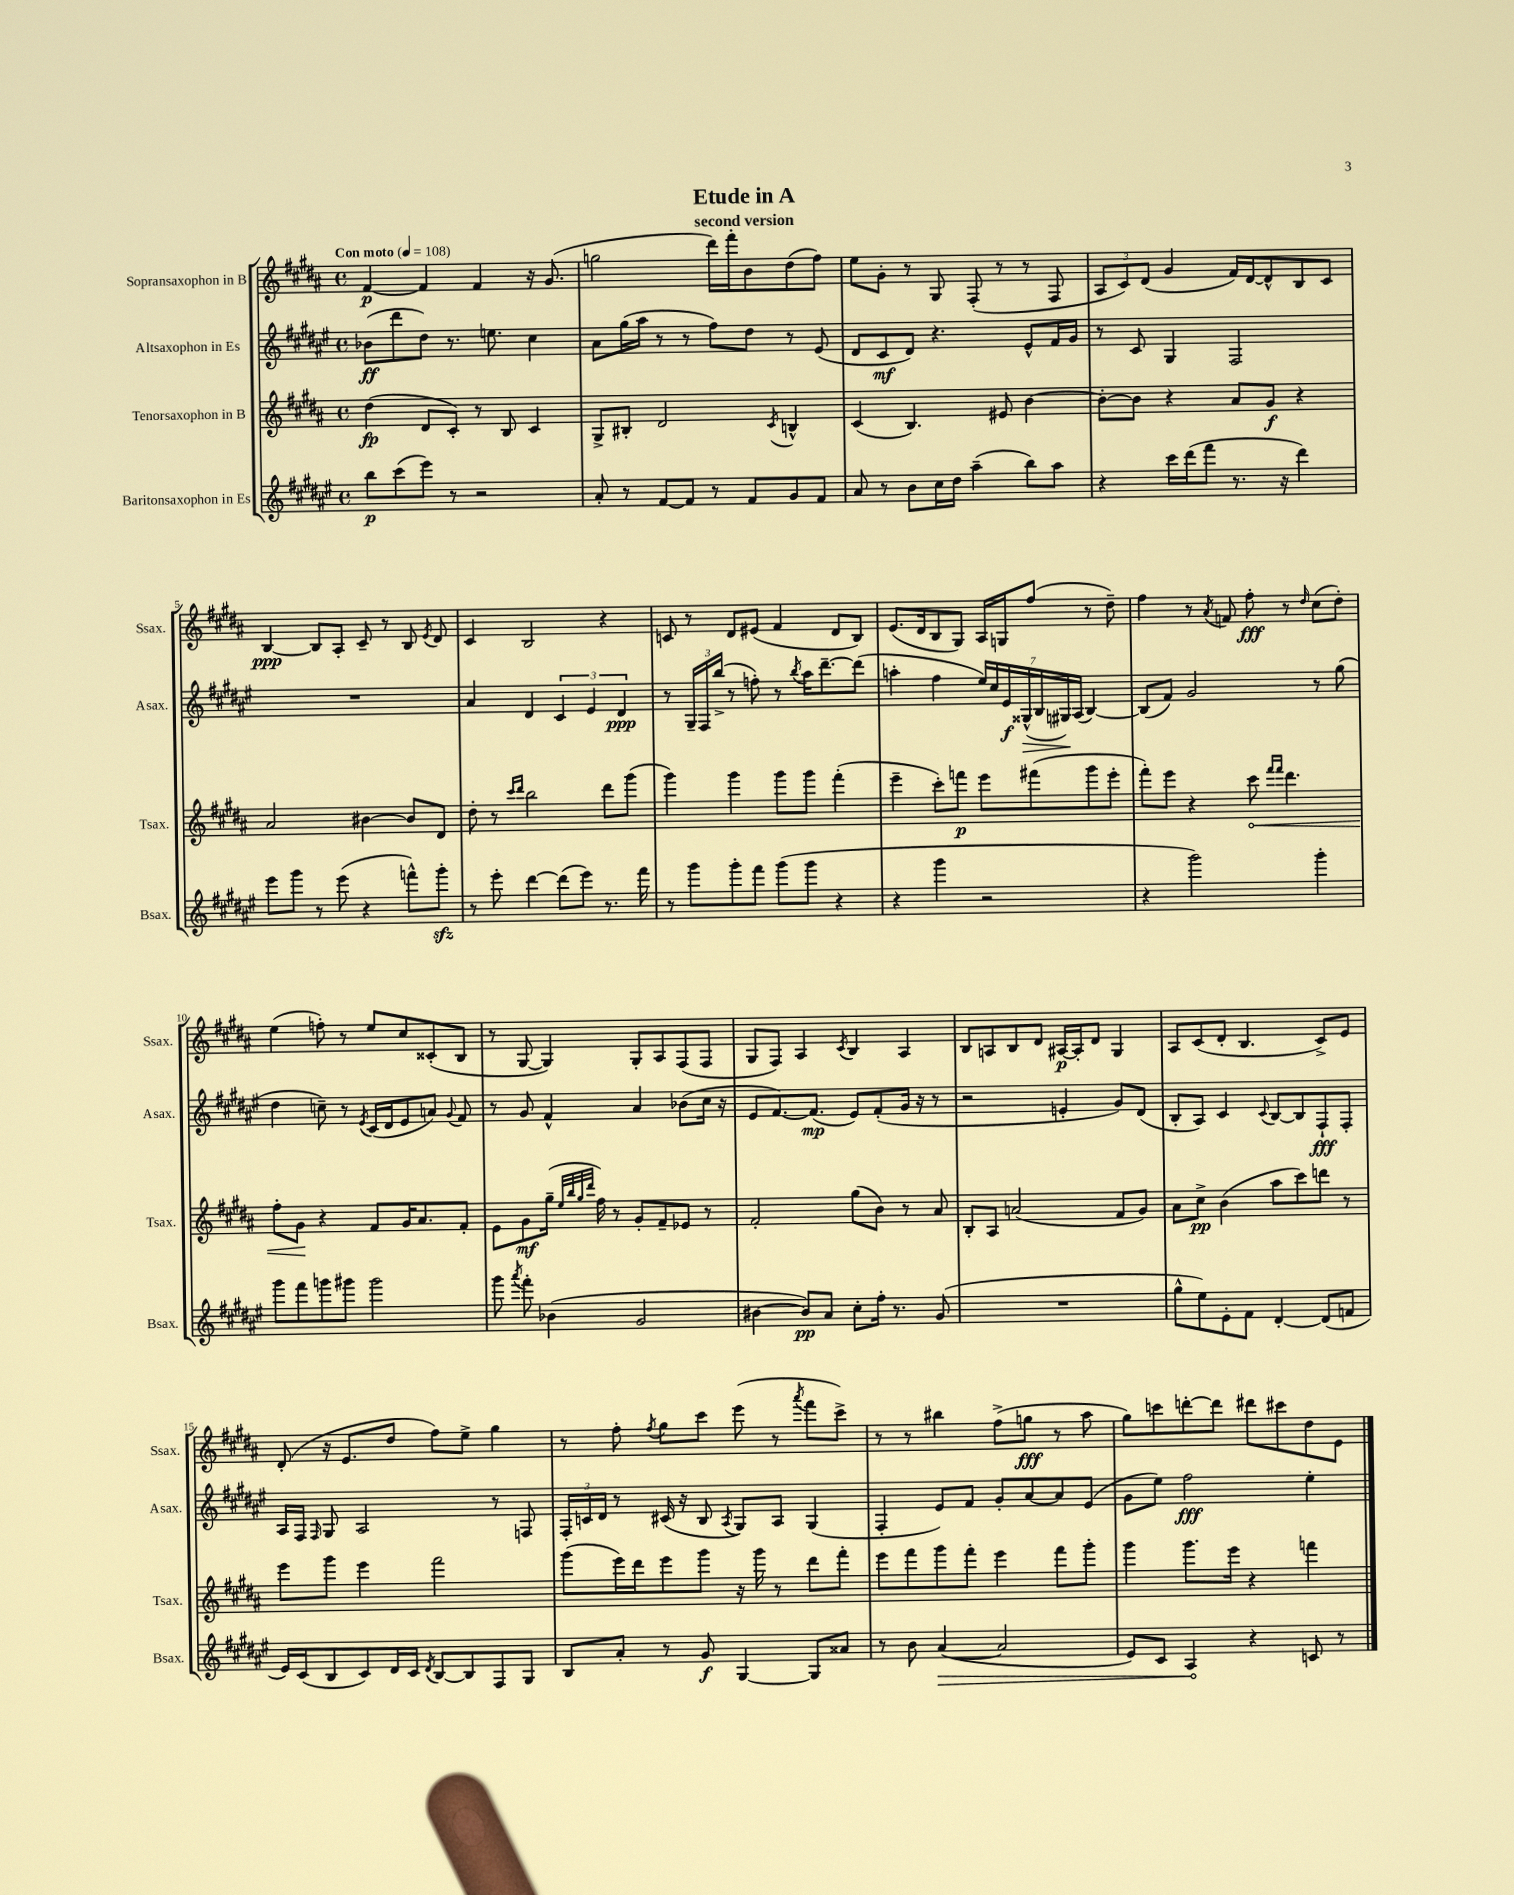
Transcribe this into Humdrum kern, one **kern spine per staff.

**kern	**kern	**kern	**kern
*staff4	*staff3	*staff2	*staff1
*clefG2	*clefG2	*clefG2	*clefG2
*k[f#c#g#d#a#e#]	*k[f#c#g#d#a#]	*k[f#c#g#d#a#e#]	*k[f#c#g#d#a#]
*M4/4	*M4/4	*M4/4	*M4/4
*met(c)	*met(c)	*met(c)	*met(c)
*MM108	*MM108	*MM108	*MM108
8bb\L	(4dd#\	(8b-\L	[4f#/
(8ccc#\	.	8ddd#\	.
8eee#\J)	8d#/L	8dd#\J)	4f#/]
8r	8c#'/J)	8.r	.
2r	8r	.	4f#/
.	.	8.ee\	.
.	8B/	.	.
.	4c#/	4cc#\	16r
.	.	.	(8.g#/
=	=	=	=
8a#'/	8G#^/L	8a#\L	2gg\
8r	8B#'/J	(16gg#\L	.
.	.	16aa#\JJ	.
[8f#/L	2d#/	8r	.
8f#/]J	.	8r	.
8r	.	8ff#\L)	16ddd#\LL)
.	.	.	16fff#'\J
8f#/L	.	8dd#\J	8b\
.	8qc#/	.	.
8g#/	4B^^/	8r	(8dd#\
8f#/J	.	(8e#/	8ff#\J)
=	=	=	=
8a#/	(4c#/	8d#/L	8ee\L
8r	.	8c#/	8g#'\J
8b\L	4.B/)	8d#/J)	8r
16cc#\L	.	4.r	8G#/
16dd#\JJ	.	.	.
(4aa#~\	.	.	(8F#'/
.	8e#/	.	8r
8bb\L)	[4b\	8e#^^/L	8r
8aa#\J	.	16f#/L	8F#/
.	.	16g#/JJ	.
=	=	=	=
4r	8b'\_L	8r	12A#/L
.	.	.	12c#/)
.	8b\]J	8c#/	.
.	.	.	(12d#/J
16ccc#\LL	4r	4G#/	4g#/
(16ddd#\J	.	.	.
8fff#\J	.	.	.
8.r	8a#/L	2F#/	16f#/LL)
.	.	.	[16d#/J
.	8g#/J	.	8d#^^/]
16r	.	.	.
4ddd#\)	4r	.	8B/
.	.	.	8c#/J
=	=	=	=
8eee#\L	2a#/	1r	[4B/
8ggg#\J	.	.	.
8r	.	.	8B/]L
(8eee#\	.	.	8A#'/J
4r	[4b#\	.	8c#~/
.	.	.	8r
8fff^^\L)	8b#/]L	.	8B/
.	.	.	8qe/
8ggg#'\J	8d#/J	.	8d#/
=	=	=	=
8r	8dd#'\	4a#/	4c#/
8eee#'\	8r	.	.
.	16qqccc#/LL	.	.
.	16qqddd#/JJ	.	.
[4ddd#\	2bb\	4d#/	2B/
(8ddd#\]L	.	6c#/	.
8eee#\J)	.	.	.
.	.	6e#/	.
8.r	8ddd#\L	.	4r
.	.	6d#/	.
.	(8ggg#\J	.	.
16fff#\	.	.	.
=	=	=	=
8r	4ggg#\)	8r	8c/
8ggg#\L	.	24G#~/LL	8r
.	.	24F#/	.
.	.	(24bb^/JJ	.
8ggg#'\	4ggg#\	8r	8d#/L
8fff#\J	.	8ff'\)	(8e#/J
(8ggg#\L	8ggg#\L	8r	4f#/
.	.	8qbb/	.
8ggg#\J	8ggg#\J	16aa#\LK	.
.	.	[8.ddd#~\	.
4r	(4fff#'\	.	8d#/L
.	.	(8ddd#\]J	8B/J)
=	=	=	=
4r	4eee~\	4aa'\	(8.e/L
.	.	.	16d#/k
4ggg#\	8ccc#'\L)	4ff#\	8B/
.	8fff\J	.	8G#/J)
2r	8eee\L	28ee#/LL)	16A#/LL
.	.	28cc#/	.
.	.	.	16G/J
.	.	28e#/	.
.	.	(28G##^^/	.
.	(8fff#\	.	(8ff#/J
.	.	28B/	.
.	.	28G#/)	.
.	.	(28A#/JJ	.
.	8ggg#\	[4B/)	8r
.	8eee'\J	.	8dd#~\)
=	=	=	=
4r	8fff#'\L)	(8B/]L	4ff#\
.	8eee\J	8f#/J)	.
2ggg#\)	4r	2g#/	8r
.	.	.	8qa#/
.	.	.	8f/
.	8ccc#\	.	8ff#'\
.	16qqfff#/LL	.	.
.	16qqfff#/JJ	.	.
.	4.ddd#\	.	8r
.	.	.	16qqdd#/
4ggg#'\	.	8r	(8cc#\L
.	.	(8gg#\	8dd#'\J)
=	=	=	=
8ggg#\L	8ff#'\L	4dd#\	(4ee\
8fff#\	8g#\J	.	.
8ggg\	4r	8cc~\)	8ff'\)
8ggg#\J	.	8r	8r
.	.	8qe#/	.
2ggg#\	8f#/L	(16c#/LL	8ee/L
.	.	16d#/J	.
.	16g#/K	8e#/	8cc#/
.	8.a#/	.	.
.	.	8a/J)	(8c##'/
.	.	8qqg#/	.
.	8f#'/J	8f#/	8B/J
=	=	=	=
8ggg#\	8e\L	8r	8r
8qaaa#/	.	.	.
8fff#'\	8g#\	8g#/	[8G#/
(4b-\	(16gg#~\Jk	4f#^^/	4G#/])
.	32qqee/LLL	.	.
.	32qqbb/	.	.
.	32qqgg#/	.	.
.	32qqddd#/JJJ	.	.
.	16ff#\)	.	.
.	8r	.	.
2g#/	8g#'/L	4a#/	8G#'/L
.	8f#~/	.	8A#/
.	8e-/J	(8b-\L	(8F#/
.	8r	16cc#\Jk	8F#/J
.	.	16r	.
=	=	=	=
[4b#\	2f#'/	8e#/L	8G#/L
.	.	[8.f#/)	8F#/J)
8b#/]L)	.	.	4A#/
.	.	(8.f#/]J	.
8a#/J	.	.	.
.	.	.	8qc#/
8cc#'\L	(8gg#\L	8e#/L)	4B/
16ff#'\Jk	8b\J)	(8f#'/	.
8.r	.	.	.
.	8r	16g#/Jk	4A#/
.	.	16r	.
(8g#/	8a#/	8r	.
=	=	=	=
1r	8B'/L	2r	8B/L
.	8A#/J	.	8A/
.	(2a/	.	8B/
.	.	.	8d#/J
.	.	4e'/	[16A#/LL
.	.	.	16A#'/]J
.	.	.	8d#/J
.	8f#/L	8g#/L)	4G#/
.	8g#/J)	(8d#/J	.
=	=	=	=
8gg#^^\L	8a#\L	8B'/L	8A#/L
8ee#\)	8cc#^\J	8A#/J)	(8c#/
8e#'\	(4b\	4c#/	8d#'/J
8f#\J	.	.	4.B/
.	.	8qqc#/	.
[4d#'/	8aa#\L	[8B/L	.
.	8ccc#\)	8B/]	.
(8d#/]L	8ddd\J	8F#`/	8c#^/L)
8f/J	8r	8F#'/J	8e/J
=	=	=	=
16e#/LL)	8eee\L	16A#/LL	(8d#'/
(16c#/J	.	16F#/JJ	.
.	.	16qqF#/	.
8B/	8ggg#\J	8G#/	16r
.	.	.	8.e/L
8c#/)	4eee\	2A#/	.
16d#/L	.	.	8dd#/J
16c#/JJ	.	.	.
8qd#/	.	.	.
[8B/L	2fff#\	.	8ff#\L)
8B/]	.	.	8ee^\J
8F#/	.	8r	4gg#\
8G#/J	.	8F/	.
=	=	=	=
8B/L	(8ggg#\L	24F#'/LL	8r
.	.	24c/	.
.	.	24d#/JJ	.
8a#'/J	16eee\L)	8r	8ff#'\
.	16ddd#\J	.	.
.	.	.	8qff#/
8r	8eee\	(16c#/	8gg#\L
.	.	16r	.
8g#/	8ggg#\J	8B/	8ccc#\J
.	.	8qA#/	.
[4G#/	16r	8G#/L)	(8eee\
.	16ggg#\	.	.
.	8r	8A#/J	8r
.	.	.	8qaaa#/
8G#/]L	8ddd#\L	(4G#/	8fff#\L
8a##/J	8fff#'\J	.	8ccc#^\J)
=	=	=	=
8r	8eee\L	4F#'/	8r
8b\	8fff#\	.	8r
([4a#/	8ggg#\	8e#/L)	4bb#\
.	8fff#'\J	8f#/J	.
2a#/]	4eee\	8g#'/L	(8ff#^\L
.	.	[8a#/	8gg\J
.	8fff#\L	8a#/]	8r
.	8ggg#'\J	(8e#/J	8aa#\
=	=	=	=
8e#/L)	4ggg#\	8g#\L	8gg#\L)
8c#/J	.	8ee#\J)	8ccc\
4A#/	8.ggg#\L	2ff#\	[8ddd'\
.	.	.	8ddd\]J
.	16eee\Jk	.	.
4r	4r	.	8ddd#\L
.	.	.	8ccc#\
8c/	4fff\	4ee#'\	8dd#\
8r	.	.	8e\J
==	==	==	==
*-	*-	*-	*-
